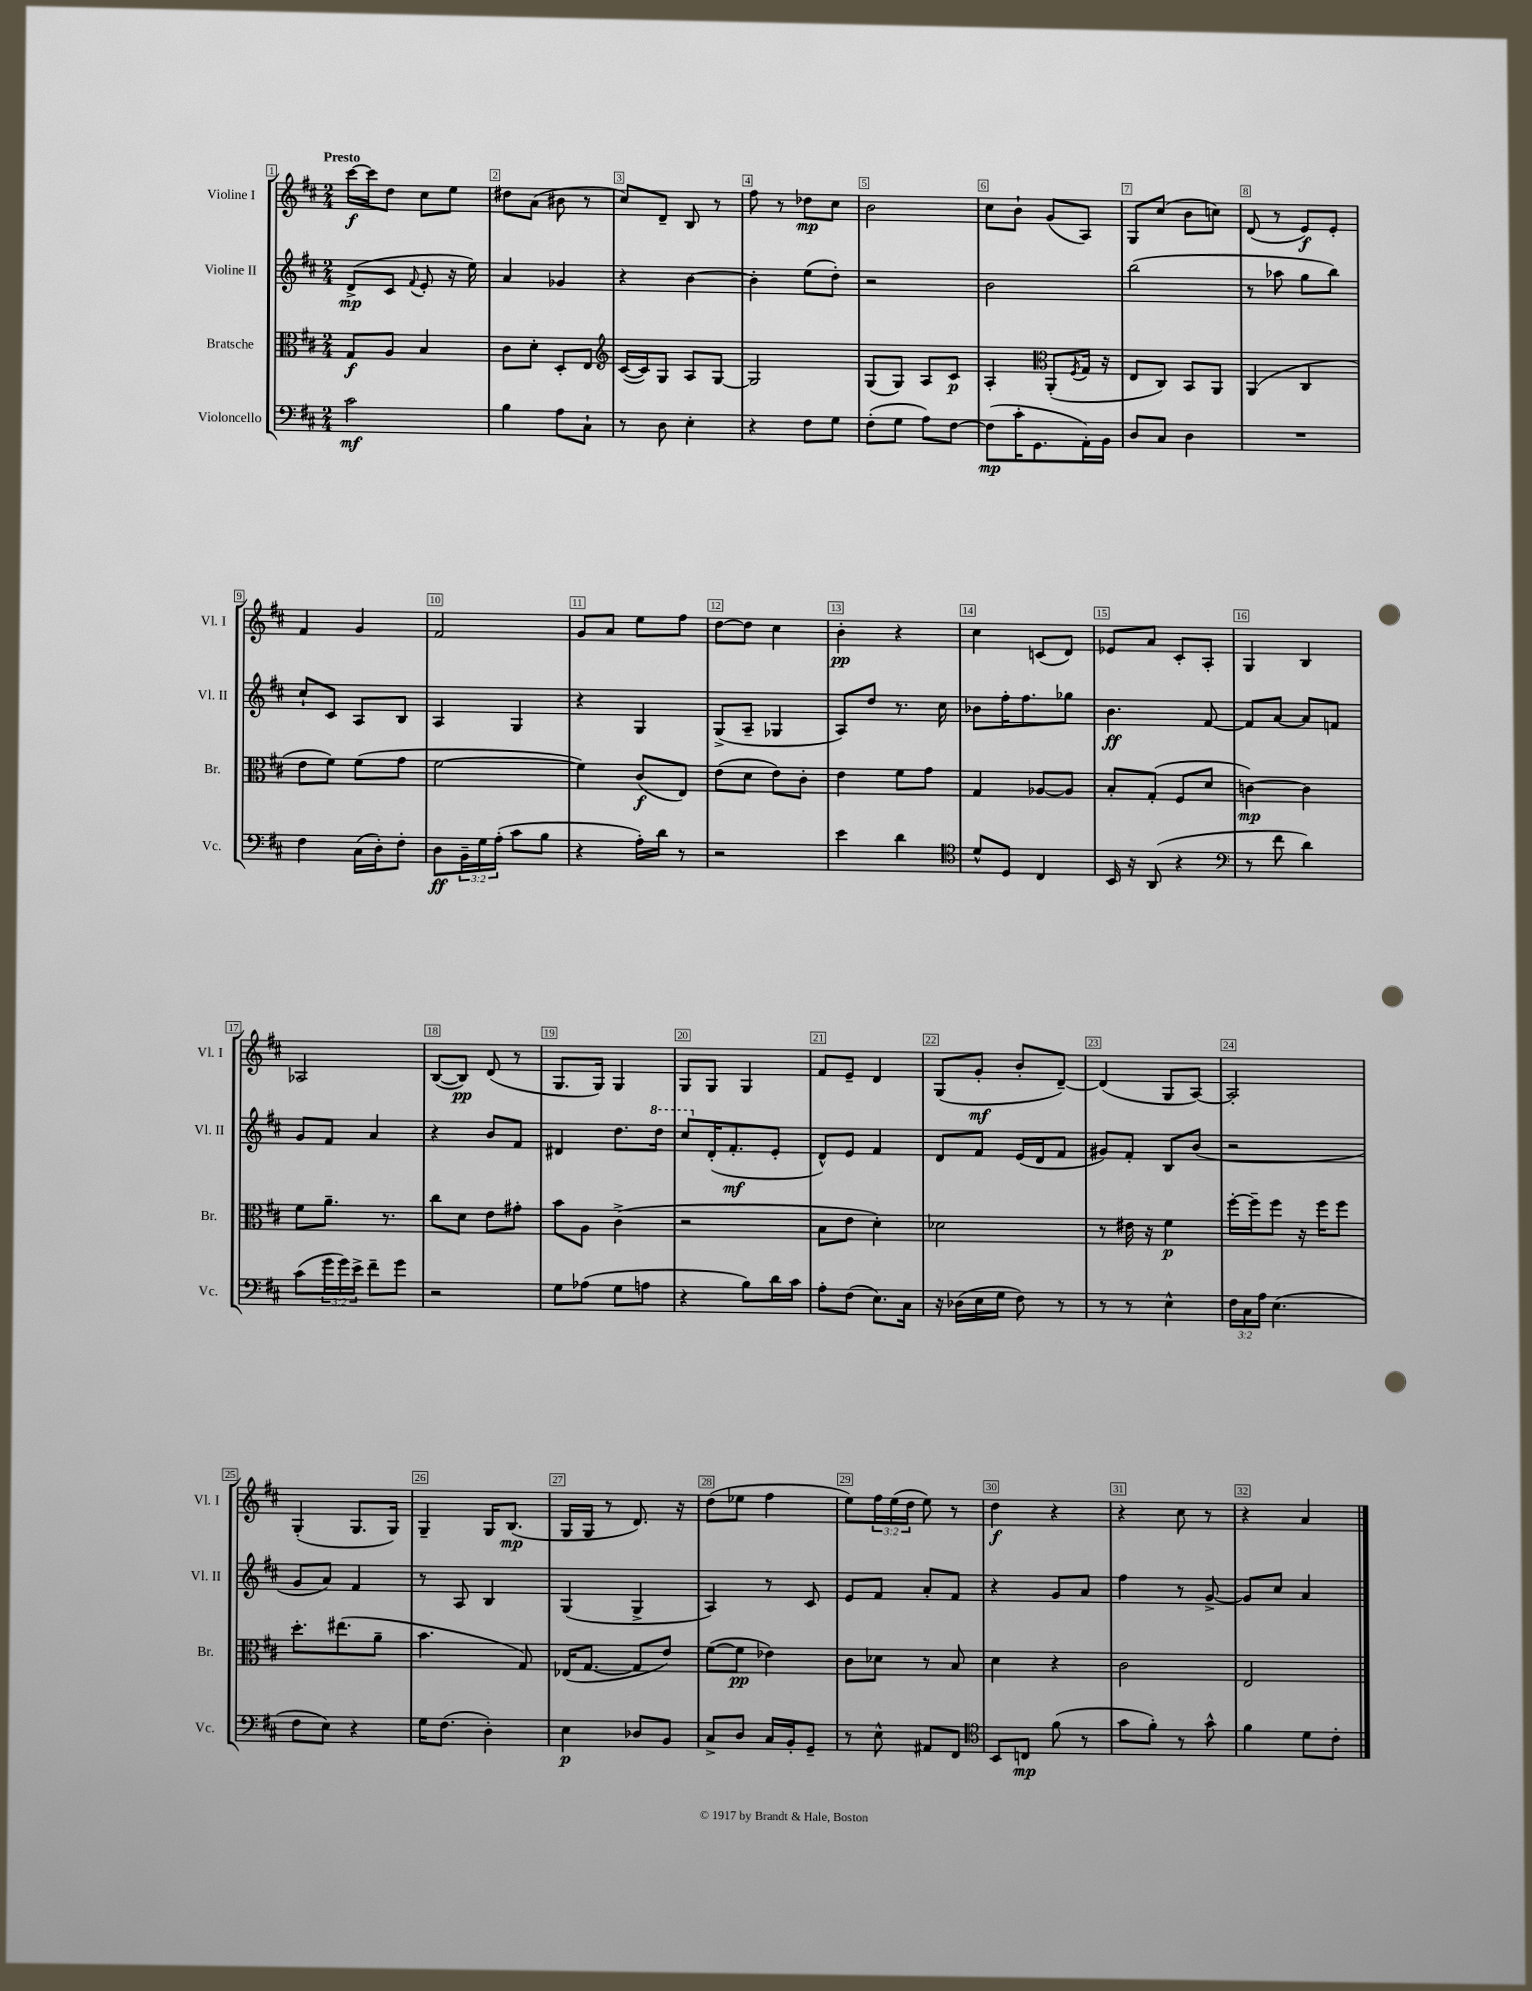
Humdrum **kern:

**kern	**dynam	**kern	**dynam	**kern	**dynam	**kern	**dynam
*part4	*part4	*part3	*part3	*part2	*part2	*part1	*part1
*staff4	*staff4	*staff3	*staff3	*staff2	*staff2	*staff1	*staff1
*I"Violoncello	*	*I"Bratsche	*	*I"Violine II	*	*I"Violine I	*
*I'Vc.	*	*I'Br.	*	*I'Vl. II	*	*I'Vl. I	*
*clefF4	*	*clefC3	*	*clefG2	*	*clefG2	*
*k[f#c#]	*	*k[f#c#]	*	*k[f#c#]	*	*k[f#c#]	*
*M2/4	*	*M2/4	*	*M2/4	*	*M2/4	*
=1	=1	=1	=1	=1	=1	=1	=1
!	!	!	!	!	!	!LO:TX:a:B:t=Presto	!
2c#\	mf	8G/L	f	(8d^/L	mp	[16ccc#\LL	f
.	.	.	.	.	.	16ccc#\J]	.
.	.	8A/J	.	8c#/J	.	8dd\J	.
.	.	.	.	8qqf#/	.	.	.
.	.	4B/	.	8e'/	.	8cc#\L	.
.	.	.	.	16r	.	8ee\J	.
.	.	.	.	16ee\)	.	.	.
=2	=2	=2	=2	=2	=2	=2	=2
4B\	.	8c#\L	.	4a/	.	8dd#X\L	.
.	.	8d'\J	.	.	.	(8a\J	.
8A\L	.	8D'/L	.	4g-X/	.	8b#X\	.
8C#`\J	.	8E/J	.	.	.	8r	.
=3	=3	=3	=3	=3	=3	=3	=3
*	*	*clefG2	*	*	*	*	*
8r	.	([16c#/LL	.	4r	.	8cc#/L)	.
.	.	16c#/J])	.	.	.	.	.
8D\	.	8G/J	.	.	.	8d~/J	.
4E'\	.	8A/L	.	[4b\	.	8B/	.
.	.	[8G/J	.	.	.	8r	.
=4	=4	=4	=4	=4	=4	=4	=4
4r	.	2G/]	.	4b'\]	.	8ff#\	.
.	.	.	.	.	.	8r	.
8F#\L	.	.	.	(8ee\L	.	8dd-X\L	mp
8G\J	.	.	.	8dd'\J)	.	8cc#\J	.
=5	=5	=5	=5	=5	=5	=5	=5
(8F#'\L	.	(8G/L	.	2r	.	2b\	.
8G\J	.	8G/J)	.	.	.	.	.
8A\L)	.	8A/L	.	.	.	.	.
[8F#\J	.	8c#/J	p	.	.	.	.
=6	=6	=6	=6	=6	=6	=6	=6
(8F#\L]	mp	4A'/	.	2b\	.	8cc#\L	.
16c#'\K	.	.	.	.	.	8b`\J	.
8.GG\	.	.	.	.	.	.	.
*	*	*clefC3	*	*	*	*	*
.	.	(8AA'/L	.	.	.	(8g/L	.
.	.	8qF#/	.	.	.	.	.
16AA'\L)	.	16G/Jk	.	.	.	8A/J)	.
16BB\JJ	.	16r	.	.	.	.	.
=7	=7	=7	=7	=7	=7	=7	=7
8D/L	.	8E/L	.	(2bb\	.	8G/L	.
8C#/J	.	8C#/J)	.	.	.	(8cc#/J	.
4D\	.	8BB/L	.	.	.	8b\L	.
.	.	8AA/J	.	.	.	8ccn\J)	.
=8	=8	=8	=8	=8	=8	=8	=8
2r	.	(4AA/	.	8r	.	(8d/	.
.	.	.	.	8aa-X\	.	8r	.
.	.	4C#/	.	8gg\L	.	8e/L)	f
.	.	.	.	8bb\J)	.	8e'/J	.
!!LO:LB:g=z
=9	=9	=9	=9	=9	=9	=9	=9
4F#\	.	8e\L	.	8cc#`/L	.	4f#/	.
.	.	8f#\J)	.	8c#/J	.	.	.
(16C#\LL	.	(8f#\L	.	8A/L	.	4g/	.
16D'\J)	.	.	.	.	.	.	.
8F#'\J	.	8g\J	.	8B/J	.	.	.
=10	=10	=10	=10	=10	=10	=10	=10
8D\L	ff	[2f#\	.	4A/	.	2f#/	.
24BB~\L	.	.	.	.	.	.	.
24G\	.	.	.	.	.	.	.
(24A'\JJ	.	.	.	.	.	.	.
8c#\L	.	.	.	4G/	.	.	.
8B\J	.	.	.	.	.	.	.
=11	=11	=11	=11	=11	=11	=11	=11
4r	.	4f#\])	.	4r	.	8g/L	.
.	.	.	.	.	.	8a/J	.
16A'\LL)	.	(8c#/L	f	4G/	.	8ee\L	.
16d\JJ	.	.	.	.	.	.	.
8r	.	8E/J)	.	.	.	8ff#\J	.
=12	=12	=12	=12	=12	=12	=12	=12
2r	.	(8e\L	.	(8G^/L	.	[8dd\L	.
.	.	8d\J	.	8A~/J	.	8dd\J]	.
.	.	8e\L)	.	4G-X/	.	4cc#\	.
.	.	8c#'\J	.	.	.	.	.
=13	=13	=13	=13	=13	=13	=13	=13
4e\	.	4e\	.	8A/L)	.	4b'\	pp
.	.	.	.	8dd/J	.	.	.
4d\	.	8f#\L	.	8.r	.	4r	.
.	.	8g\J	.	.	.	.	.
.	.	.	.	16cc#\	.	.	.
=14	=14	=14	=14	=14	=14	=14	=14
*clefC4	*	*	*	*	*	*	*
8d^^/L	.	4G/	.	8b-X\L	.	4cc#\	.
8D/J	.	.	.	16ff#'\K	.	.	.
.	.	.	.	8.ff#\	.	.	.
4C#/	.	[8A-X/L	.	.	.	(8cn/L	.
.	.	8A-/J]	.	8gg-X\J	.	8d/J)	.
=15	=15	=15	=15	=15	=15	=15	=15
16BB/	.	8B'/L	.	4.b\	ff	8e-X/L	.
16r	.	.	.	.	.	.	.
(8AA/	.	(8G'/J	.	.	.	8a/J	.
4r	.	8F#/L	.	.	.	8c#'/L	.
.	.	8d/J	.	[8f#/	.	8A'/J	.
=16	=16	=16	=16	=16	=16	=16	=16
*clefF4	*	*	*	*	*	*	*
8r	.	[4cn\)	mp	8f#/L]	.	4G/	.
8f#\	.	.	.	[8a/J	.	.	.
4d\)	.	4c\]	.	8a/L]	.	4B/	.
.	.	.	.	8fn/J	.	.	.
!!LO:LB:g=z
=17	=17	=17	=17	=17	=17	=17	=17
(8c#\L	.	8f#\L	.	8g/L	.	2A-X/	.
24g\L	.	8.a~\J	.	8f#/J	.	.	.
24g\)	.	.	.	.	.	.	.
24e^\JJ	.	.	.	.	.	.	.
8f#~\L	.	.	.	4a/	.	.	.
.	.	8.r	.	.	.	.	.
8g\J	.	.	.	.	.	.	.
=18	=18	=18	=18	=18	=18	=18	=18
2r	.	8cc#\L	.	4r	.	([8B/L	.
.	.	8d\J	.	.	.	8B/J])	pp
.	.	8e\L	.	8b/L	.	(8d/	.
.	.	8g#X'\J	.	8f#/J	.	8r	.
=19	=19	=19	=19	=19	=19	=19	=19
8G\L	.	8b\L	.	4d#X/	.	8.G/L	.
(8A-X\J	.	8A\J	.	.	.	.	.
.	.	.	.	.	.	16G/Jk)	.
8G\L	.	(4c#^\	.	8.dd\L	.	4G/	.
8An\J	.	.	.	.	.	.	.
*	*	*	*	*8va	*	*	*
.	.	.	.	16ddd\Jk	.	.	.
=20	=20	=20	=20	=20	=20	=20	=20
4r	.	2r	.	8ccc#/L	.	8G/L	.
*	*	*	*	*X8va	*	*	*
.	.	.	.	(16d'/K	.	8G/J	.
.	.	.	.	8.f#'/	mf	.	.
8B\L)	.	.	.	.	.	4G/	.
16d\L	.	.	.	8e'/J	.	.	.
16c#\JJ	.	.	.	.	.	.	.
=21	=21	=21	=21	=21	=21	=21	=21
8A'\L	.	8B\L	.	8d^^/L)	.	8f#/L	.
(8F#\J	.	8e\J	.	8e/J	.	8e~/J	.
8.E\L)	.	4d'\)	.	4f#/	.	4d/	.
16C#\Jk	.	.	.	.	.	.	.
=22	=22	=22	=22	=22	=22	=22	=22
16r	.	2d-X\	.	8d/L	.	(8G/L	.
(16D-X\LL	.	.	.	.	.	.	.
16E\	.	.	.	8f#/J	.	8g'/J	mf
16G\JJ	.	.	.	.	.	.	.
8F#\)	.	.	.	(16e/LL	.	8b'/L	.
.	.	.	.	16d/J	.	.	.
8r	.	.	.	8f#/J	.	[8d~/J)	.
=23	=23	=23	=23	=23	=23	=23	=23
8r	.	8r	.	8g#X/L)	.	(4d/]	.
8r	.	16e#X\	.	8f#'/J	.	.	.
.	.	16r	.	.	.	.	.
4E^^\	.	4f#\	p	8B/L	.	8G/L	.
.	.	.	.	(8b/J	.	[8A/J)	.
=24	=24	=24	=24	=24	=24	=24	=24
24F#\LL	.	[16ff#'\LL	.	2r	.	2A'/]	.
24C#\	.	.	.	.	.	.	.
.	.	16ff#~\J]	.	.	.	.	.
24A\JJ	.	.	.	.	.	.	.
(4.E\	.	8ff#\J	.	.	.	.	.
.	.	16r	.	.	.	.	.
.	.	16ff#\KL	.	.	.	.	.
.	.	8ff#\J	.	.	.	.	.
!!LO:LB:g=z
=25	=25	=25	=25	=25	=25	=25	=25
8F#\L	.	8.dd'\L	.	8g/L	.	(4G'/	.
8E\J)	.	.	.	8a/J)	.	.	.
.	.	(8.ee#X\	.	.	.	.	.
4r	.	.	.	4f#/	.	8.G/L	.
.	.	8a~\J	.	.	.	.	.
.	.	.	.	.	.	16G/Jk)	.
=26	=26	=26	=26	=26	=26	=26	=26
16G\KL	.	4.b\	.	8r	.	4G~/	.
(8.F#\J	.	.	.	.	.	.	.
.	.	.	.	8A/	.	.	.
4D'\)	.	.	.	4B/	.	16G/KL	.
.	.	.	.	.	.	(8.B/J	mp
.	.	8G/)	.	.	.	.	.
=27	=27	=27	=27	=27	=27	=27	=27
4E\	p	(16E-X/KL	.	(4G/	.	16G/LL	.
.	.	[8.G/J	.	.	.	16G/JJ	.
.	.	.	.	.	.	8r	.
8D-X/L	.	8G/L]	.	4G^/	.	8.d/)	.
8BB/J	.	8e/J)	.	.	.	.	.
.	.	.	.	.	.	16r	.
=28	=28	=28	=28	=28	=28	=28	=28
8C#^/L	.	([8f#\L	.	4A/)	.	(8dd\L	.
8D/J	.	8f#\J]	pp	.	.	8ee-X\J	.
16C#/LL	.	4e-X\)	.	8r	.	4ff#\	.
16BB'/J	.	.	.	.	.	.	.
8GG~/J	.	.	.	8c#/	.	.	.
=29	=29	=29	=29	=29	=29	=29	=29
8r	.	8c#\L	.	8e/L	.	8ee\L)	.
8E^^\	.	8d-X\J	.	8f#/J	.	24ff#\L	.
.	.	.	.	.	.	(24ee\	.
.	.	.	.	.	.	24dd\JJ	.
8AA#X/L	.	8r	.	8a'/L	.	8ee\)	.
8FF#/J	.	8B/	.	8f#/J	.	8r	.
=30	=30	=30	=30	=30	=30	=30	=30
*clefC4	*	*	*	*	*	*	*
8BB/L	.	4d\	.	4r	.	4dd\	f
8Cn/J	mp	.	.	.	.	.	.
(8f#\	.	4r	.	8g/L	.	4r	.
8r	.	.	.	8a/J	.	.	.
=31	=31	=31	=31	=31	=31	=31	=31
8g\L	.	2c#\	.	4ff#\	.	4r	.
8f#'\J)	.	.	.	.	.	.	.
8r	.	.	.	8r	.	8cc#\	.
8g^^\	.	.	.	[8g^/	.	8r	.
=32	=32	=32	=32	=32	=32	=32	=32
4f#\	.	2E/	.	8g/L]	.	4r	.
.	.	.	.	8cc#/J	.	.	.
8d\L	.	.	.	4a/	.	4a/	.
8c#'\J	.	.	.	.	.	.	.
==	==	==	==	==	==	==	==
*-	*-	*-	*-	*-	*-	*-	*-
